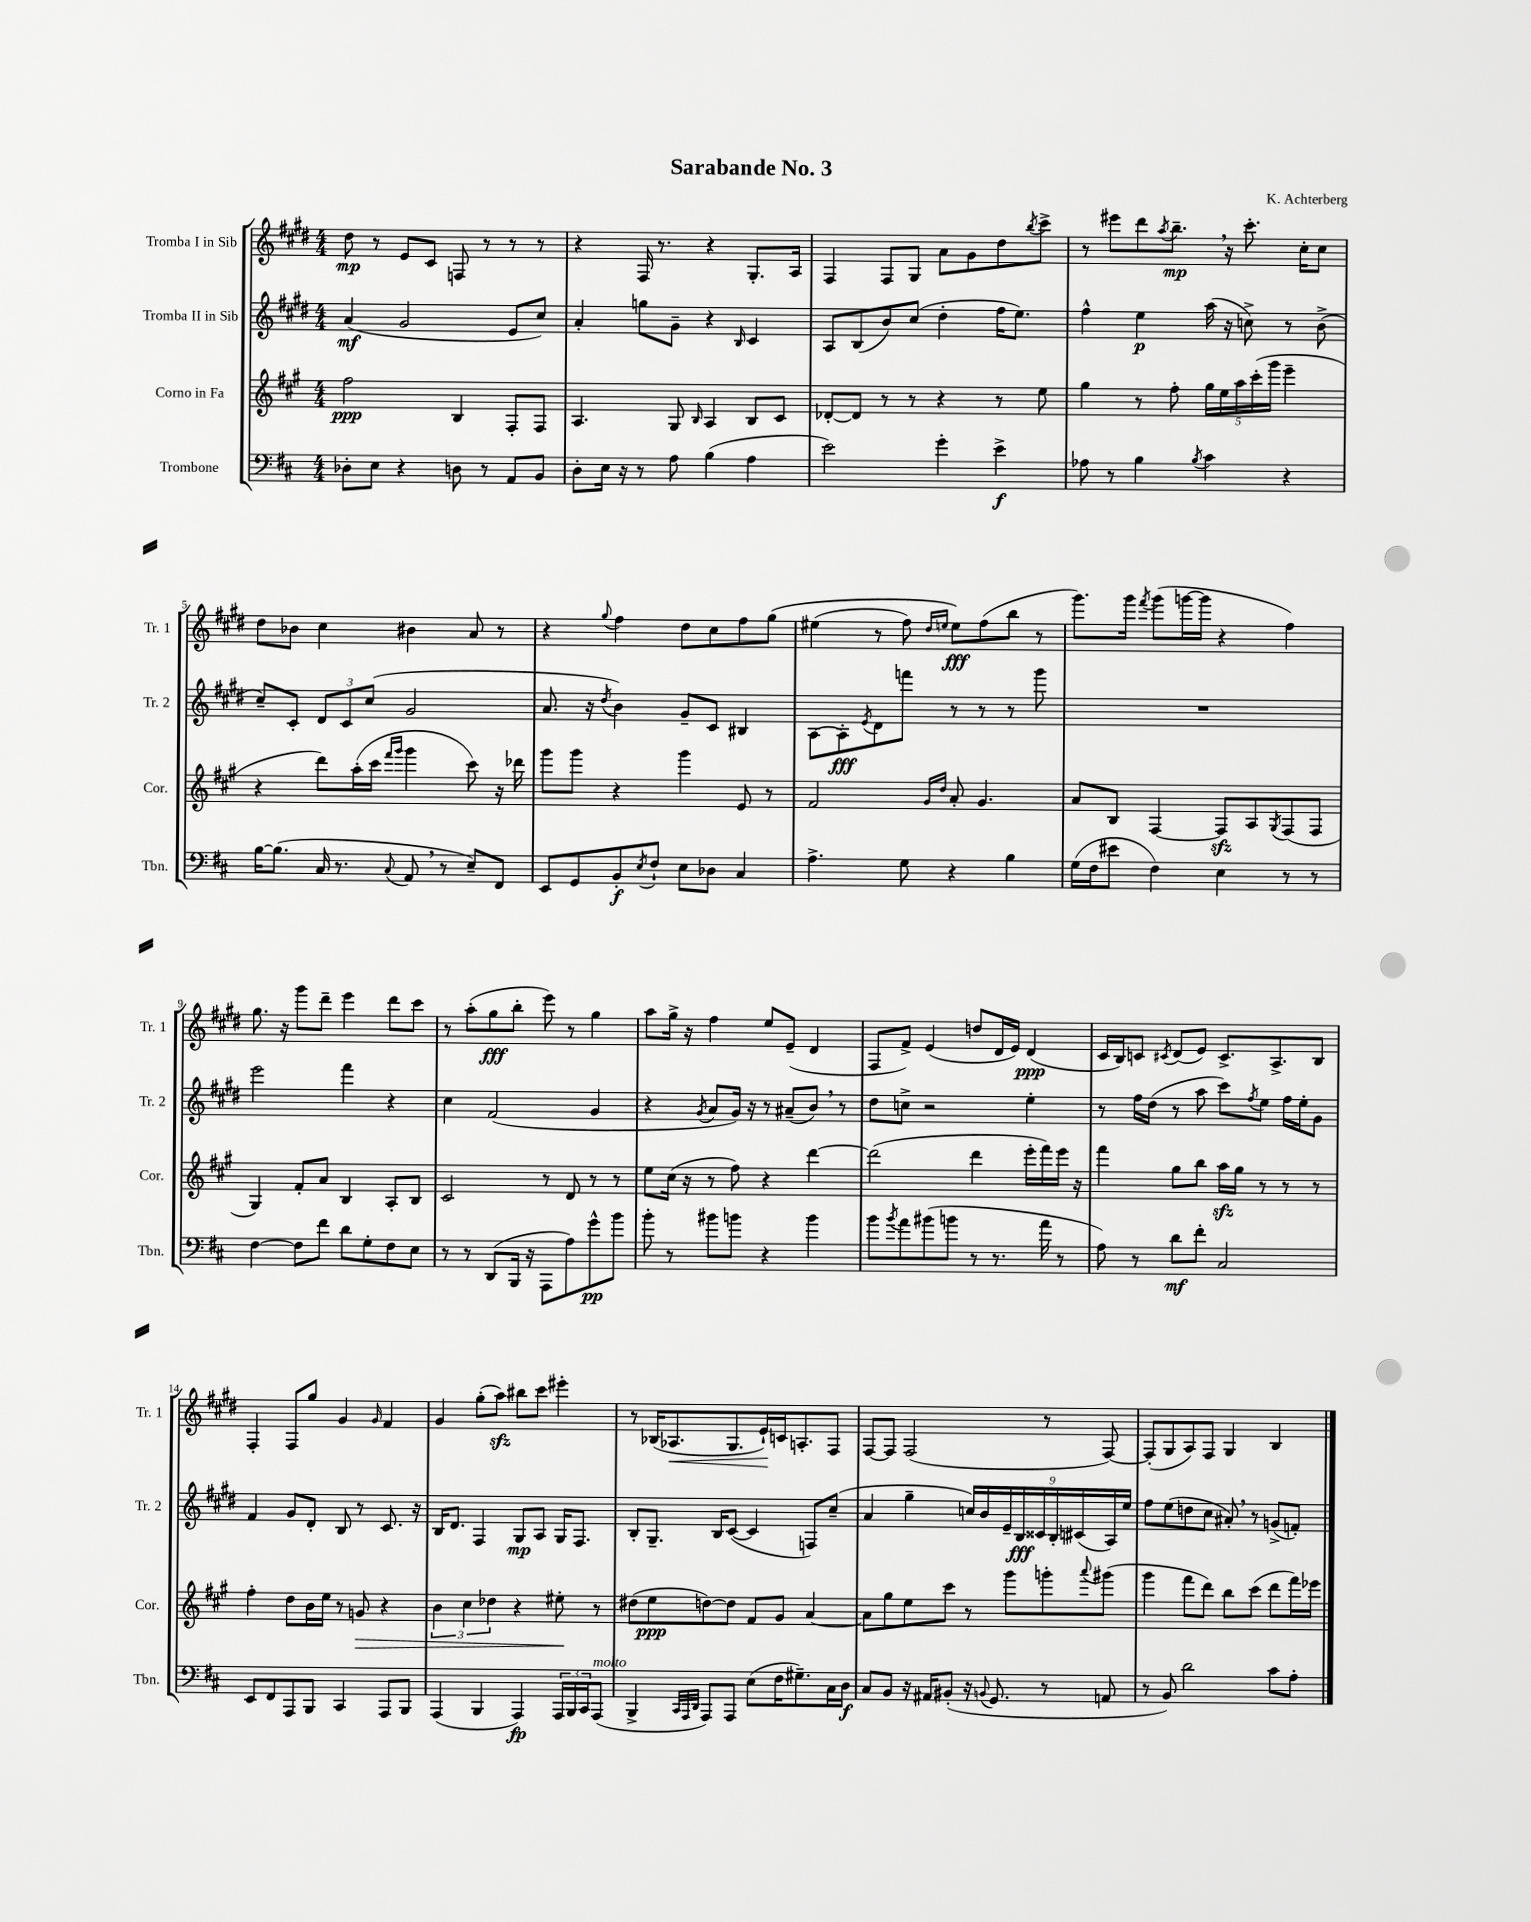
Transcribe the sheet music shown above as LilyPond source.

\header { title = "Sarabande No. 3" composer = "K. Achterberg" }
<<
\new StaffGroup <<
\new Staff = "s0" \with { instrumentName = "Tromba I in Sib" shortInstrumentName = "Tr. 1" } {
    \clef treble \key e \major \numericTimeSignature \time 4/4
    dis''8\mp r8 e'8 cis'8 f8 r8 r8 r8 |
    r4 fis16 r8. r4 gis8.-. a16 |
    fis4 fis8 gis8 a'8 gis'8 dis''8 \acciaccatura { b''8 } cis'''8-> |
    r8 eis'''8 dis'''8 \acciaccatura { a''8 } b''8.--\mp \breathe r16 cis'''8.-. cis''16-. cis''8 |
    dis''8 bes'8 cis''4 bis'4 a'8 r8 |
    r4 \appoggiatura { gis''8 } fis''4 dis''8 cis''8 fis''8 gis''8\( |
    eis''4( r8 fis''8) \grace { dis''16 e''16 } e''8\fff\) fis''8( b''8 r8 |
    gis'''8.) gis'''16 \acciaccatura { fis'''8 } gis'''8( g'''16~ g'''16 r4 fis''4) |
    gis''8. r16 gis'''8 dis'''8-- e'''4 dis'''8 cis'''8 |
    r8 a''8-.( gis''8\fff b''8-. e'''8) r8 gis''4 |
    a''8 gis''16-> r16 fis''4 e''8 e'8--( dis'4 |
    fis8 fis'8->) e'4( d''8 dis'16 e'16) dis'4\ppp( |
    cis'16 b16) c'8 \acciaccatura { cis'8 } dis'8( e'8) cis'8.-> a8.-> b8 |
    fis4-. fis8 gis''8 gis'4 \grace { gis'16 } fis'4 |
    gis'4 gis''8-.( a''8\sfz) bis''8 cis'''8 eis'''4-. |
    r8 bes16( aes8.\< gis8. e'16-!\!) c'16 a8.-. fis8 |
    fis8~ fis8 fis2( r8 fis8~) |
    fis8-.( gis8 a8) fis8 gis4 b4 \bar "|." |
}
\new Staff = "s1" \with { instrumentName = "Tromba II in Sib" shortInstrumentName = "Tr. 2" } {
    \clef treble \key e \major \numericTimeSignature \time 4/4
    a'4\mf( gis'2 e'8 cis''8) |
    a'4-. g''8 gis'8-- r4 \grace { b16 } cis'4 |
    a8 b8( b'8) cis''8( dis''4-. fis''16 e''8.) |
    fis''4-^ e''4\p a''16( r16 c''8->) r8 b'8->( |
    cis''8--) cis'8-. \tuplet 3/2 { dis'8 cis'8 cis''8( } gis'2 |
    a'8. r16 \acciaccatura { dis''8 } b'4) gis'8-- cis'8 bis4 |
    a8~ a8-.\fff \acciaccatura { e'8 } dis'8 f'''8 r8 r8 r8 gis'''8 |
    R1 |
    e'''2 fis'''4 r4 |
    cis''4 fis'2( gis'4 |
    r4 \acciaccatura { gis'8 } a'8 gis'16) r16 r8 ais'8--( b'8) \breathe r8 |
    dis''8 c''8-> r2 e''4-. |
    r8 fis''16 dis''16( r8 a''8 cis'''8) \acciaccatura { fis''8 } e''8 fis''16 e''16-. gis'8 |
    fis'4 gis'8 dis'8-. b8 r8 cis'8. r16 |
    b16 dis'8. fis4 gis8\mp a8 gis16 fis8. |
    b8-. gis8.-- b16 cis'8~( cis'4 f8) cis''8--( |
    a'4 gis''4-- \tuplet 9/8 { c''16) b'16 e'16-- b16\fff cisis'16 b16-. cis'16( a16) e''16 } |
    fis''8 e''8( d''8 cis''8 ais'8-.) \breathe r8 g'8->( f'8-.) \bar "|." |
}
\new Staff = "s2" \with { instrumentName = "Corno in Fa" shortInstrumentName = "Cor." } {
    \clef treble \key a \major \numericTimeSignature \time 4/4
    fis''2\ppp b4 fis8-. fis8 |
    a4. gis8 \grace { b16 } a4 b8 cis'8 |
    des'8~-. des'8 r8 r8 r4 r8 e''8 |
    gis''4 r8 fis''8-. \tuplet 5/4 { gis''16 e''16 a''16 cis'''16-.( gis'''16 } e'''4-- |
    r4 d'''8) a''16-.( cis'''16 \grace { fis'''16 gis'''16 } gis'''4 cis'''8) r16 des'''16 |
    gis'''8 gis'''8 r4 gis'''4 e'8 r8 |
    fis'2 \grace { gis'16 d''16 } a'8-. gis'4. |
    a'8 b8 fis4~ fis8\sfz a8 \acciaccatura { gis8 } fis8( fis8 |
    gis4) fis'8-. a'8 b4 a8-. b8 |
    cis'2 r8 d'8 r8 r8 |
    e''8 cis''16( r16 r8 fis''8) r4 d'''4~ |
    d'''2( d'''4 e'''16-. fis'''16) e'''16 r16 |
    fis'''4 gis''8 b''8 a''16\sfz gis''16 r8 r8 r8 |
    fis''4-. d''8 b'16 e''16 r8 g'8\> r4 |
    \tuplet 3/2 { b'4 cis''4 des''4 } r4 eis''8-.\! r8 |
    dis''8( e''8\ppp d''8~) d''8 fis'8 gis'8 a'4~ |
    a'8 gis''8 e''8 cis'''8 r8 gis'''8 g'''8-. \appoggiatura { a'''8 } gis'''8( |
    gis'''4 fis'''8 d'''8) b''8 cis'''8( d'''8 fis'''16) ees'''16 \bar "|." |
}
\new Staff = "s3" \with { instrumentName = "Trombone" shortInstrumentName = "Tbn." } {
    \clef bass \key d \major \numericTimeSignature \time 4/4
    des8-. e8 r4 d8 r8 a,8 b,8 |
    d8-. e16 r16 r8 a8 b4( a4 |
    e'2) g'4-. e'4->\f |
    aes8 r8 b4 \acciaccatura { b8 } cis'4 r4 |
    b16~ b8.( cis16 r8. \appoggiatura { cis8 } a,8 \breathe r8 e8--) fis,8 |
    e,8 g,8 b,8-.\f \acciaccatura { e8 } fis8-! e8 des8 cis4 |
    a4.-> g8 r4 b4 |
    g16( fis16 eis'8 fis4) e4 r8 r8 |
    fis4~ fis8 fis'8 d'8 g8-. fis8 e8 |
    r8 r8 d,8( b,,16 r16 a,,8 a8) g'8-^\pp b'8 |
    b'8-. r8 bis'8 b'8 r4 b'4 |
    b'8 \acciaccatura { b'8 } a'8 bis'8( b'8 r8 r8. a'16 r8 |
    a8) r8 d'8\mf fis'8-. cis2 |
    e,8 fis,8 a,,8 b,,8 cis,4 a,,8 b,,8 |
    a,,4( b,,4 a,,4\fp) \tuplet 3/2 { a,,16 b,,16 cis,16 } a,,8^\markup { \italic "molto" }( |
    b,,4-> \grace { cis,32 a,,32 d,32 } a,,8) a,,8 e8( fis16 gis8.--) cis16 d16\f |
    cis8 b,8 r16 ais,16 bis,8-.( r16 \appoggiatura { b,8 } g,8. r8 a,8 |
    r8 b,8) d'2 cis'8 a8-. \bar "|." |
}
>>
>>
